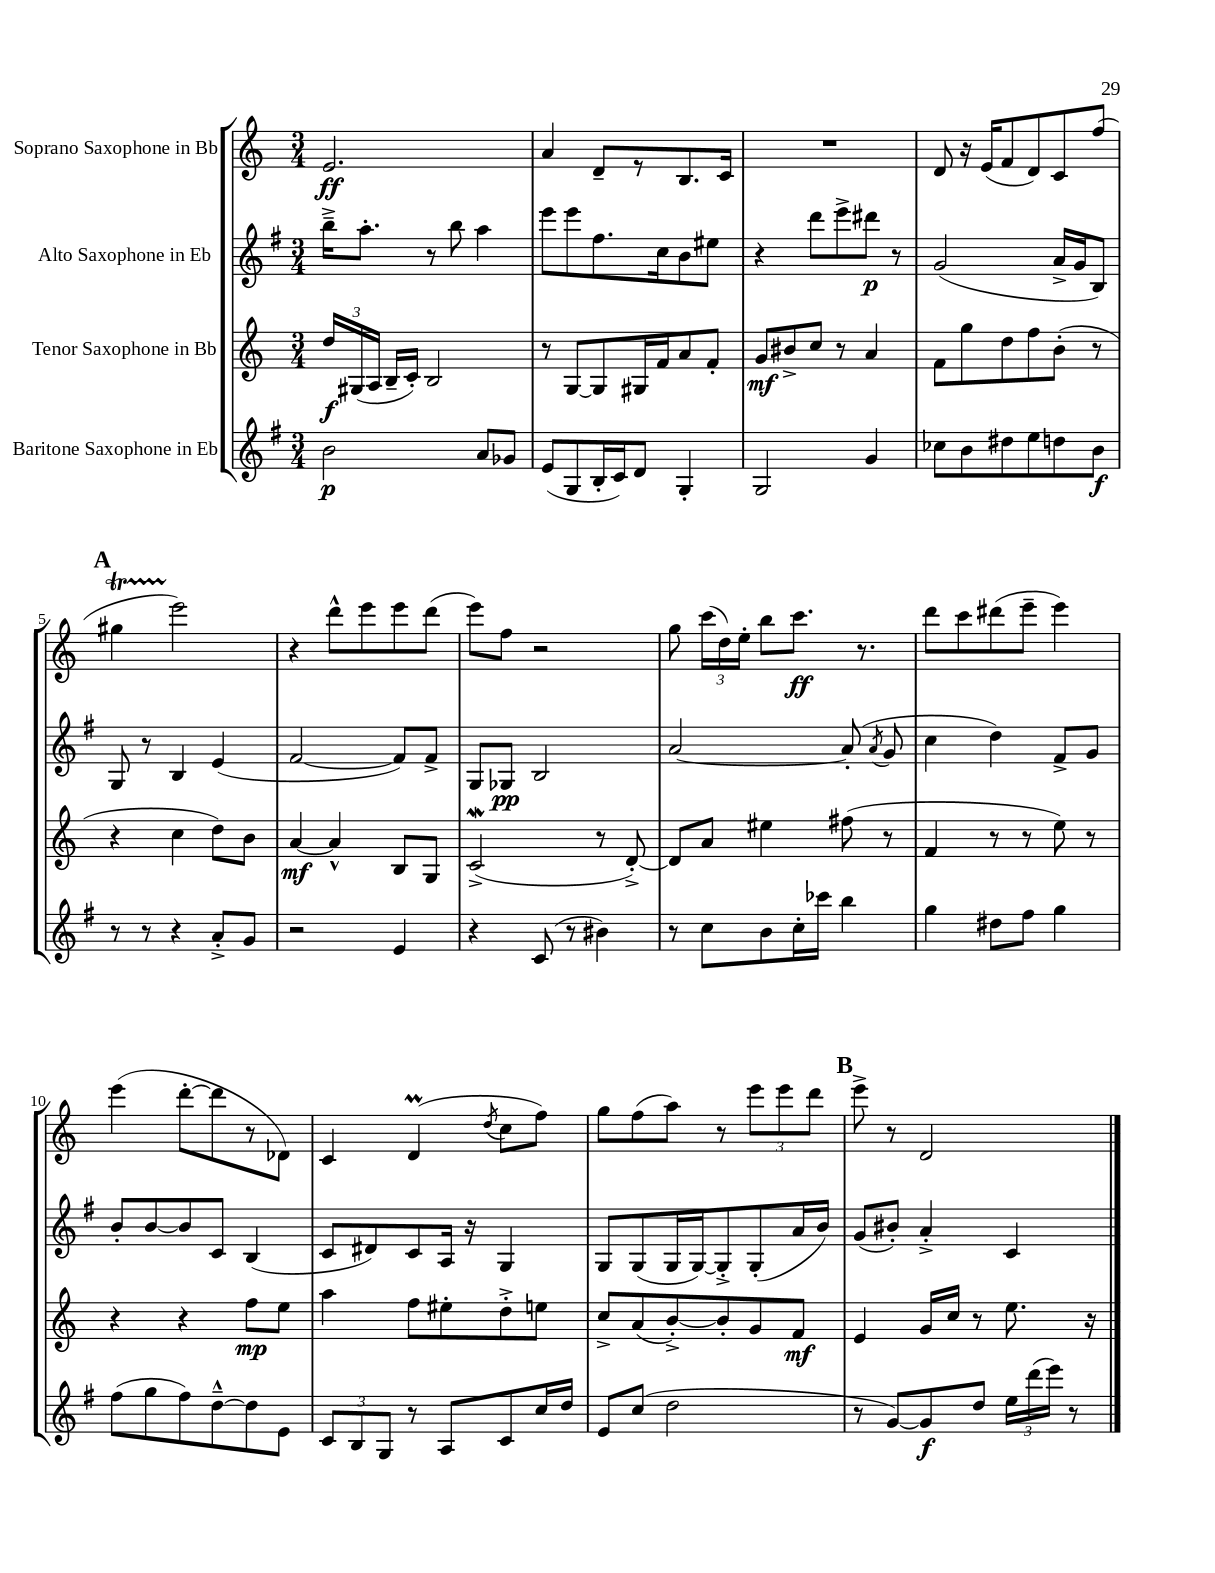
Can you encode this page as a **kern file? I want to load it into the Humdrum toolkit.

**kern	**kern	**kern	**kern
*staff4	*staff3	*staff2	*staff1
*clefG2	*clefG2	*clefG2	*clefG2
*k[f#]	*k[]	*k[f#]	*k[]
*M3/4	*M3/4	*M3/4	*M3/4
2b\	24dd/LL	16bb~^\LK	2.e/
.	(24G#/	.	.
.	.	8.aa'\J	.
.	24A/JJ	.	.
.	16B~/LL	.	.
.	16c'/JJ)	.	.
.	2B/	8r	.
.	.	8bb\	.
8a/L	.	4aa\	.
8g-/J	.	.	.
=	=	=	=
(8e/L	8r	8eee\L	4a/
8G/	[8G/L	8eee\	.
16B'/L	8G/]	8.ff#\	8d~/L
16c/J)	.	.	.
8d/J	16G#/L	.	8r
.	16f/J	16cc\k	.
4G'/	8a/	8b\	8.B/
.	8f'/J	8ee#\J	.
.	.	.	16c/Jk
=	=	=	=
2G/	8g/L	4r	2.r
.	8b#^/	.	.
.	8cc/J	8ddd\L	.
.	8r	8eee^\	.
4g/	4a/	8ddd#\J	.
.	.	8r	.
=	=	=	=
8cc-\L	8f\L	(2g/	8d/
8b\	8gg\	.	16r
.	.	.	(16e/LK
8dd#\	8dd\	.	8f/
8ee\	8ff\	.	8d/)
8dd\	(8b'\J	16a^/LL	8c/
.	.	16g/J	.
8b\J	8r	8B/J)	(8ff/J
=	=	=	=
8r	4r	8G/	4gg#\
8r	.	8r	.
4r	4cc\	4B/	2eee\)
8a'^/L	8dd\L)	(4e/	.
8g/J	8b\J	.	.
=	=	=	=
2r	[4a/	[2f#/	4r
.	4a^^/]	.	8ddd^^\L
.	.	.	8eee\
4e/	8B/L	8f#/]L)	8eee\
.	8G/J	8f#^/J	(8ddd\J
=	=	=	=
4r	(2c^/	8G/L	8eee\L)
.	.	8G-/J	8ff\J
(8c/	.	2B/	2r
8r	.	.	.
4b#\)	8r	.	.
.	[8d'^/)	.	.
=	=	=	=
8r	8d/]L	[2a/	8gg\
8cc\L	8a/J	.	(24ccc\LL
.	.	.	24dd\)
.	.	.	24ee'\JJ
8b\	4ee#\	.	8bb\L
16cc'\L	.	.	8.ccc\J
16ccc-\JJ	.	.	.
4bb\	(8ff#\	(8a'/]	.
.	.	.	8.r
.	.	8qa/	.
.	8r	8g/	.
=	=	=	=
4gg\	4f/	4cc\	8ddd\L
.	.	.	8ccc\
8dd#\L	8r	4dd\)	(8ddd#\
8ff#\J	8r	.	8eee~\J
4gg\	8ee\)	8f#^/L	4eee\)
.	8r	8g/J	.
=	=	=	=
(8ff#\L	4r	8b'/L	(4eee\
8gg\	.	[8b/	.
8ff#\)	4r	8b/]	[8ddd'\L
[8dd~^^\	.	8c/J	8ddd\]
8dd\]	8ff\L	(4B/	8r
8e\J	8ee\J	.	8d-\J)
=	=	=	=
12c/L	4aa\	8c/L	4c/
12B/	.	.	.
.	.	8d#/)	.
12G/J	.	.	.
8r	8ff\L	8c/	(4d/
8A/L	8ee#'\	16A/Jk	.
.	.	16r	.
.	.	.	8qdd/
8c/	8dd'^\	4G/	8cc\L
16cc/L	8ee\J	.	8ff\J)
16dd/JJ	.	.	.
=	=	=	=
8e/L	8cc^/L	8G/L	8gg\L
(8cc/J	(8a/	(8G/	(8ff\
2dd\	[8b'^/)	16G/L	8aa\J)
.	.	[16G/J)	.
.	8b'/]	8G'^/]	8r
.	8g/	(8G'/	12eee\L
.	.	.	12eee\
.	8f/J	16a/L	.
.	.	.	12ddd\J
.	.	16b/JJ)	.
=	=	=	=
8r	4e/	(8g/L	8eee^\
[8g/L)	.	8b#'/J)	8r
8g/]	16g/LL	4a'^/	2d/
.	16cc/JJ	.	.
8dd/J	8r	.	.
24ee\LL	8.ee\	4c/	.
(24ddd\	.	.	.
24eee\JJ)	.	.	.
8r	.	.	.
.	16r	.	.
==	==	==	==
*-	*-	*-	*-
